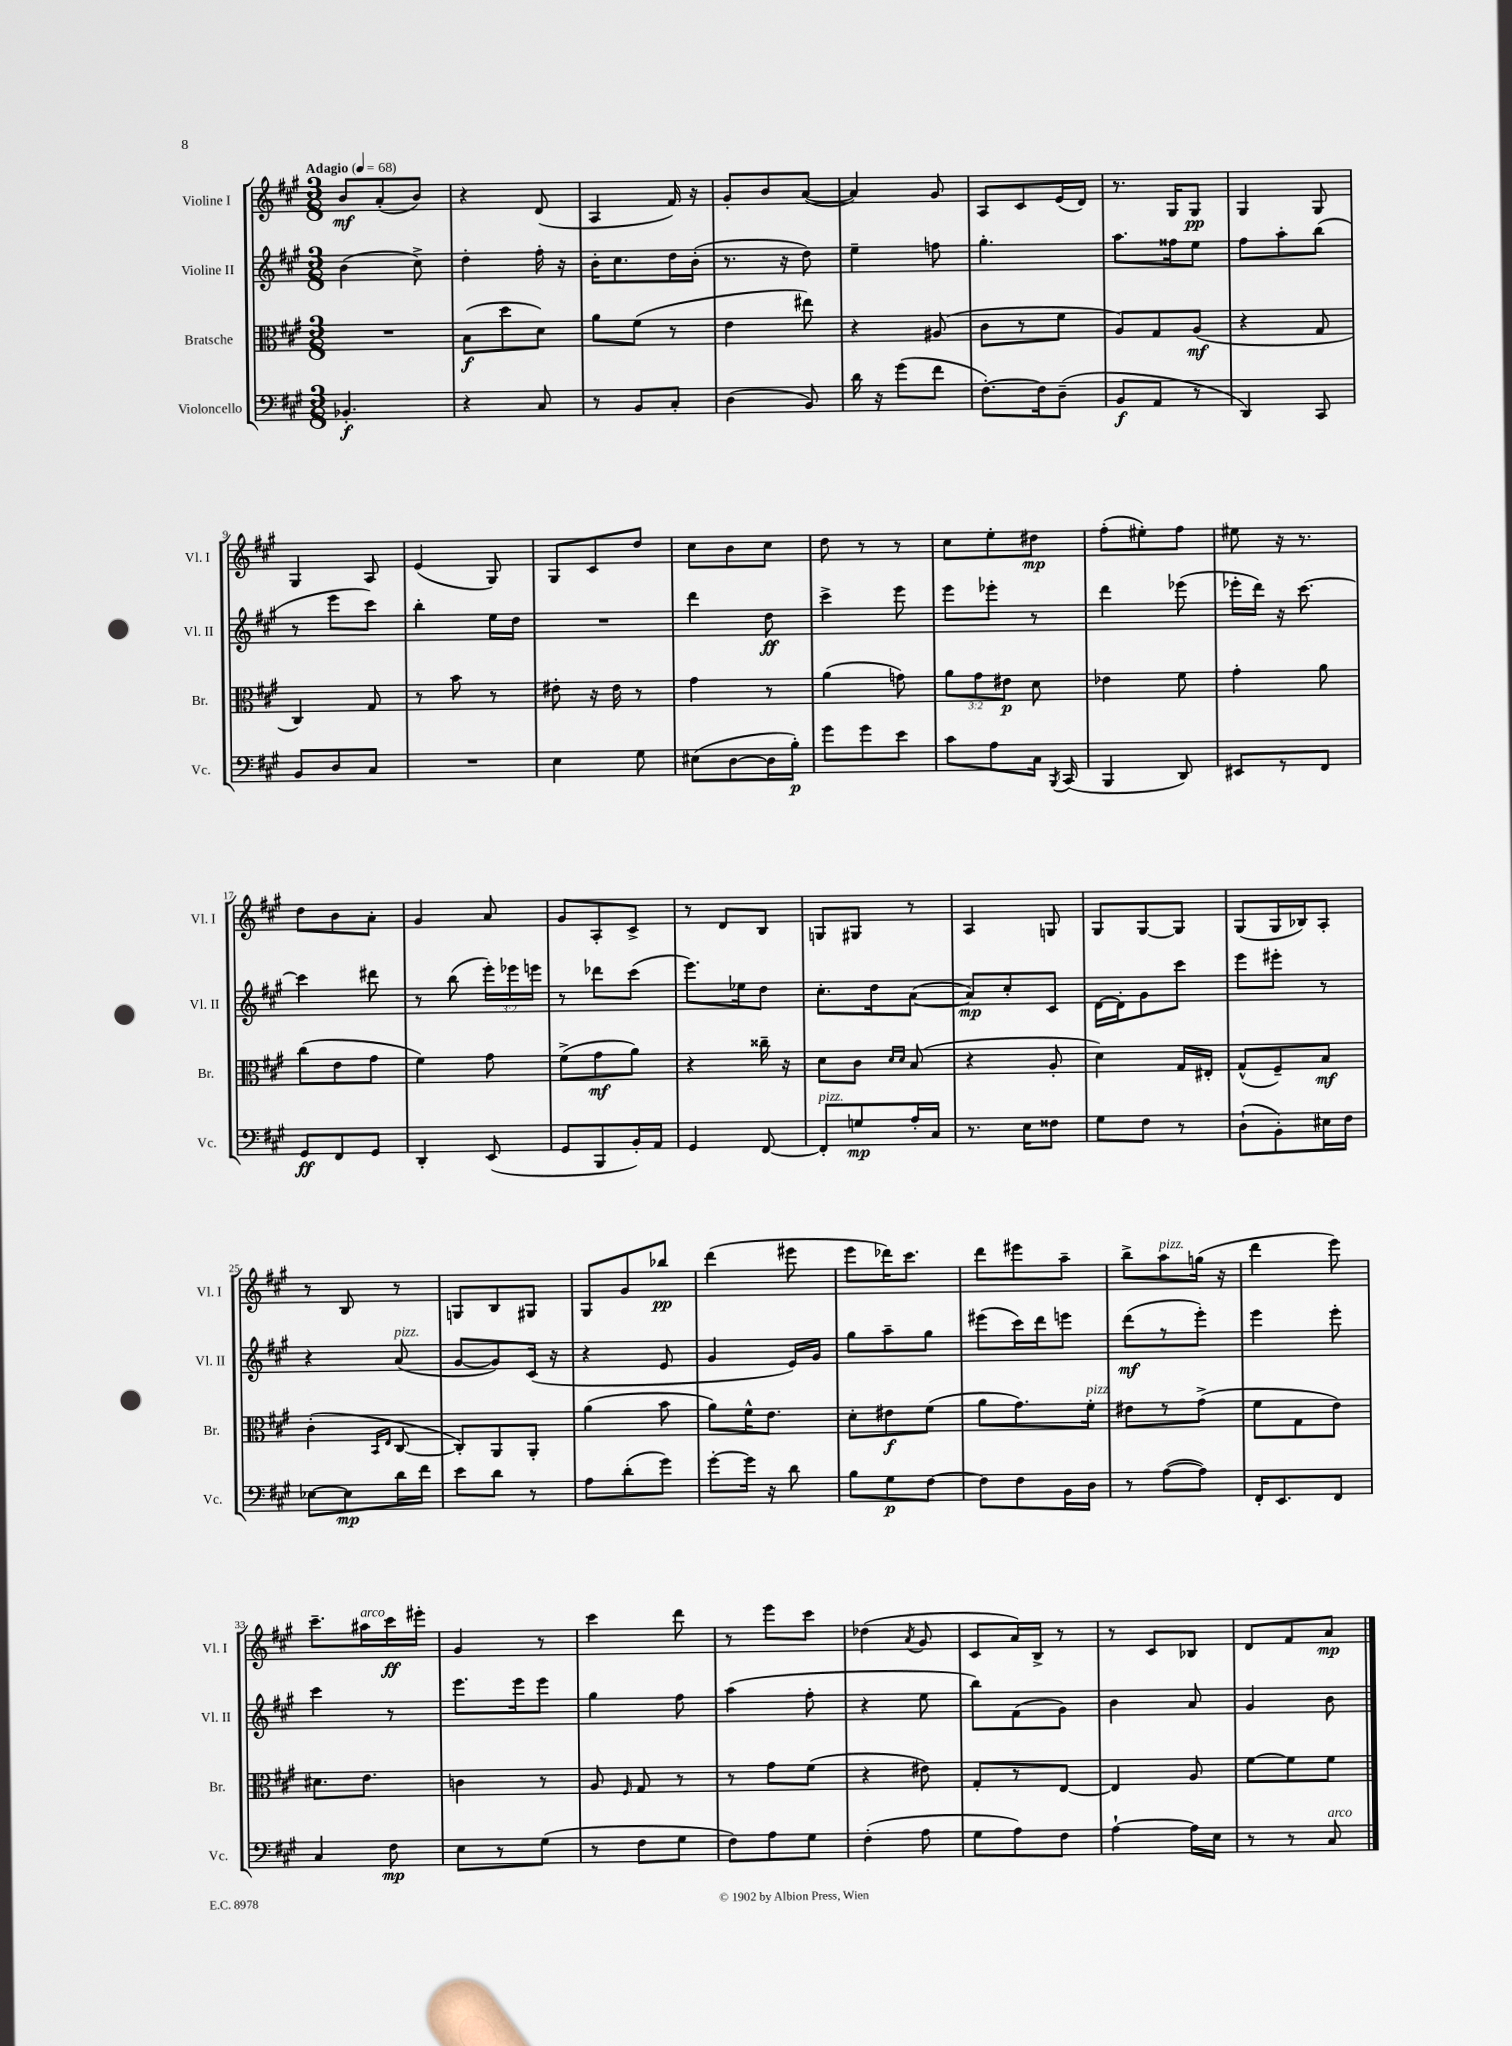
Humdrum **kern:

**kern	**dynam	**kern	**dynam	**kern	**dynam	**kern	**dynam
*part4	*part4	*part3	*part3	*part2	*part2	*part1	*part1
*staff4	*staff4	*staff3	*staff3	*staff2	*staff2	*staff1	*staff1
*I"Violoncello	*	*I"Bratsche	*	*I"Violine II	*	*I"Violine I	*
*I'Vc.	*	*I'Br.	*	*I'Vl. II	*	*I'Vl. I	*
*clefF4	*	*clefC3	*	*clefG2	*	*clefG2	*
*k[f#c#g#]	*	*k[f#c#g#]	*	*k[f#c#g#]	*	*k[f#c#g#]	*
*M3/8	*	*M3/8	*	*M3/8	*	*M3/8	*
*MM68	*	*MM68	*	*MM68	*	*MM68	*
=1	=1	=1	=1	=1	=1	=1	=1
!	!	!	!	!	!	!LO:TX:a:B:t=Adagio	!
4.BB-X'/	f	4.r	.	(4b\	.	8b/L	mf
.	.	.	.	.	.	(8a'/	.
.	.	.	.	8cc#^\)	.	8b/J)	.
=2	=2	=2	=2	=2	=2	=2	=2
4r	.	(8B\L	f	4dd'\	.	4r	.
.	.	8dd\	.	.	.	.	.
8C#/	.	8d\J)	.	16ff#'\	.	(8d/	.
.	.	.	.	16r	.	.	.
=3	=3	=3	=3	=3	=3	=3	=3
8r	.	8a\L	.	16b'\KL	.	4A/	.
.	.	.	.	8.cc#\	.	.	.
8BB/L	.	(8f#\J	.	.	.	.	.
8C#'/J	.	8r	.	16dd\L	.	16f#/)	.
.	.	.	.	(16b'\JJ	.	16r	.
=4	=4	=4	=4	=4	=4	=4	=4
(4D\	.	4e\	.	8.r	.	8g#'/L	.
.	.	.	.	.	.	8b/	.
.	.	.	.	16r	.	.	.
8BB/)	.	8ee#X\)	.	8dd\)	.	([8a/J	.
=5	=5	=5	=5	=5	=5	=5	=5
16d\	.	4r	.	4ee~\	.	4a/])	.
16r	.	.	.	.	.	.	.
(8g#\L	.	.	.	.	.	.	.
8f#\J	.	(8A#X/	.	8ffn\	.	8g#/	.
=6	=6	=6	=6	=6	=6	=6	=6
[8.F#'\L)	.	8c#\L	.	4.gg#'\	.	8A/L	.
.	.	8r	.	.	.	8c#/	.
16F#\k]	.	.	.	.	.	.	.
(8D~\J	.	8f#\J	.	.	.	(16e/L	.
.	.	.	.	.	.	16d/JJ)	.
=7	=7	=7	=7	=7	=7	=7	=7
8BB/L	f	8A/L)	.	8.aa\L	.	8.r	.
8AA/J	.	8G#/	.	.	.	.	.
.	.	.	.	16ff##X\k	.	16G#/KL	.
8r	.	(8A/J	mf	8ee\J	.	8G#/J	pp
=8	=8	=8	=8	=8	=8	=8	=8
4DD/)	.	4r	.	8ff#\L	.	4G#/	.
.	.	.	.	8aa'\	.	.	.
8CC#/	.	8G#/	.	(8bb\J	.	8G#/	.
!!LO:LB:g=z
=9	=9	=9	=9	=9	=9	=9	=9
8BB/L	.	4C#/)	.	8r	.	4G#/	.
8D/	.	.	.	8eee\L	.	.	.
8C#/J	.	8G#/	.	8ccc#\J)	.	8A/	.
=10	=10	=10	=10	=10	=10	=10	=10
4.r	.	8r	.	4bb'\	.	(4e/	.
.	.	8b\	.	.	.	.	.
.	.	8r	.	16ee\LL	.	8G#/)	.
.	.	.	.	16dd\JJ	.	.	.
=11	=11	=11	=11	=11	=11	=11	=11
4E\	.	8e#X'\	.	4.r	.	8G#/L	.
.	.	16r	.	.	.	8c#/	.
.	.	16e#\	.	.	.	.	.
8G#\	.	8r	.	.	.	8dd/J	.
=12	=12	=12	=12	=12	=12	=12	=12
(8E#X\L	.	4g#\	.	4ddd\	.	8cc#\L	.
[8D\	.	.	.	.	.	8b\	.
16D\L]	.	8r	.	8dd\	ff	8cc#\J	.
16B'\JJ)	p	.	.	.	.	.	.
=13	=13	=13	=13	=13	=13	=13	=13
8g#\L	.	(4a\	.	4ccc#^\	.	8dd\	.
8g#\	.	.	.	.	.	8r	.
8e\J	.	8gn\)	.	8eee\	.	8r	.
=14	=14	=14	=14	=14	=14	=14	=14
8c#\L	.	12a\L	.	8eee\L	.	8cc#\L	.
.	.	12g#\	.	.	.	.	.
8A\	.	.	.	8eee-X'\J	.	8ee'\	.
.	.	12e#X\J	p	.	.	.	.
16C#\Jk	.	8d\	.	8r	.	8dd#X\J	mp
8qBBB/	.	.	.	.	.	.	.
(16CC#/	.	.	.	.	.	.	.
=15	=15	=15	=15	=15	=15	=15	=15
4BBB/	.	4e-X\	.	4ddd\	.	(8ff#'\L	.
.	.	.	.	.	.	8ee#X'\)	.
8DD/)	.	8f#\	.	(8eee-X\	.	8ff#\J	.
=16	=16	=16	=16	=16	=16	=16	=16
8EE#X/L	.	4g#'\	.	16eee-X'\LL	.	8ee#X\	.
.	.	.	.	16ddd\JJ)	.	.	.
8r	.	.	.	16r	.	16r	.
.	.	.	.	[8.ccc#\	.	8.r	.
8FF#/J	.	8a\	.	.	.	.	.
!!LO:LB:g=z
=17	=17	=17	=17	=17	=17	=17	=17
8GG#/L	ff	(8cc#\L	.	4ccc#\]	.	8dd\L	.
8FF#/	.	8e\	.	.	.	8b\	.
8GG#/J	.	8g#\J	.	8ddd#X\	.	8a'\J	.
=18	=18	=18	=18	=18	=18	=18	=18
4DD'/	.	4f#\)	.	8r	.	4g#/	.
.	.	.	.	(8bb\	.	.	.
(8EE/	.	8g#\	.	24eee'\LL)	.	8a/	.
.	.	.	.	24eee-X\	.	.	.
.	.	.	.	24eeen\JJ	.	.	.
=19	=19	=19	=19	=19	=19	=19	=19
8GG#/L	.	(8f#^\L	.	8r	.	8g#/L	.
8BBB/	.	8g#\	mf	8ddd-X\L	.	8A'/	.
16BB'/L)	.	8a\J)	.	(8ccc#\J	.	8c#^/J	.
16AA/JJ	.	.	.	.	.	.	.
=20	=20	=20	=20	=20	=20	=20	=20
4GG#/	.	4r	.	8.eee\L)	.	8r	.
.	.	.	.	.	.	8d/L	.
.	.	.	.	16ee-X\k	.	.	.
[8FF#/	.	16cc##X~\	.	8dd\J	.	8B/J	.
.	.	16r	.	.	.	.	.
=21	=21	=21	=21	=21	=21	=21	=21
!LO:TX:a:i:t=pizz.	!	!	!	!	!	!	!
8FF#'/L]	.	8d\L	.	8.cc#'\L	.	8Gn/L	.
8Gn/	mp	8c#\J	.	.	.	8G#X/J	.
.	.	.	.	16dd\k	.	.	.
.	.	16qqd/LL	.	.	.	.	.
.	.	16qqd/JJ	.	.	.	.	.
16A'/L	.	(8B/	.	([8a\J	.	8r	.
16C#/JJ	.	.	.	.	.	.	.
=22	=22	=22	=22	=22	=22	=22	=22
8.r	.	4r	.	8a/L])	mp	4A/	.
.	.	.	.	8cc#'/	.	.	.
16E\KL	.	.	.	.	.	.	.
8F##X\J	.	8A'/	.	8c#/J	.	8Gn/	.
=23	=23	=23	=23	=23	=23	=23	=23
8G#\L	.	4d\)	.	[16d\LL	.	8G#/L	.
.	.	.	.	16d'\J]	.	.	.
8F#\J	.	.	.	8g#\	.	[8G#/	.
8r	.	16G#/LL	.	8ccc#\J	.	8G#/J]	.
.	.	16E#X'/JJ	.	.	.	.	.
=24	=24	=24	=24	=24	=24	=24	=24
(8D`\L	.	(8G#^^/L	.	8eee\L	.	(8G#/L	.
8BB'\)	.	8F#~/)	.	8eee#X'\J	.	16G#/L	.
.	.	.	.	.	.	16B-X/J)	.
16E#X\L	.	8B/J	mf	8r	.	8A'/J	.
16F#\JJ	.	.	.	.	.	.	.
!!LO:LB:g=z
=25	=25	=25	=25	=25	=25	=25	=25
[8E-X\L	.	(4c#'\	.	4r	.	8r	.
8E-\]	mp	.	.	.	.	8B/	.
.	.	16qqBB/LL	.	.	.	.	.
.	.	16qqE/JJ	.	.	.	.	.
!	!	!	!	!LO:TX:a:i:t=pizz.	!	!	!
16d\L	.	[8C#/	.	(8a/	.	8r	.
16f#\JJ	.	.	.	.	.	.	.
=26	=26	=26	=26	=26	=26	=26	=26
8e\L	.	8C#'/L])	.	[8g#/L	.	8Gn/L	.
8d\J	.	8AA/	.	8g#/])	.	8B/	.
8r	.	8AA'/J	.	(16c#/Jk	.	8G#X/J	.
.	.	.	.	16r	.	.	.
=27	=27	=27	=27	=27	=27	=27	=27
8A\L	.	(4a\	.	4r	.	8G#/L	.
(8d'\	.	.	.	.	.	8g#/	.
8g#\J)	.	8b\	.	8e/	.	8bb-X/J	pp
=28	=28	=28	=28	=28	=28	=28	=28
[8g#'\L	.	8a\L)	.	4g#/	.	(4ddd\	.
16g#\Jk]	.	16f#^^\K	.	.	.	.	.
16r	.	8.e\J	.	.	.	.	.
8d\	.	.	.	16e/LL)	.	8eee#X\	.
.	.	.	.	16g#/JJ	.	.	.
=29	=29	=29	=29	=29	=29	=29	=29
8B\L	.	8d'\L	.	8gg#\L	.	8eee\L	.
8G#\	p	8e#X\	f	8aa~\	.	16ddd-X\K)	.
.	.	.	.	.	.	8.ccc#\J	.
[8F#\J	.	(8f#\J	.	8gg#\J	.	.	.
=30	=30	=30	=30	=30	=30	=30	=30
8F#\L]	.	8a\L	.	(8eee#X\L	.	8ddd\L	.
8F#\	.	8.g#\)	.	16ccc#\L)	.	8eee#X\	.
.	.	.	.	16ddd\J	.	.	.
16BB\L	.	.	.	8eeen\J	.	8aa~\J	.
!	!	!LO:TX:a:i:t=pizz.	!	!	!	!	!
16D\JJ	.	16f#'\Jk	.	.	.	.	.
=31	=31	=31	=31	=31	=31	=31	=31
8r	.	8e#X\L	.	(8ddd\L	mf	8bb^\L	.
!	!	!	!	!	!	!LO:TX:a:i:t=pizz.	!
([8A\L	.	8r	.	8r	.	8aa\	.
8A\J])	.	(8g#^\J	.	8eee'\J)	.	(16ggn\Jk	.
.	.	.	.	.	.	16r	.
=32	=32	=32	=32	=32	=32	=32	=32
16FF#'/KL	.	8f#\L	.	4eee\	.	4ddd\	.
8.EE/	.	.	.	.	.	.	.
.	.	8G#\	.	.	.	.	.
8FF#/J	.	8e\J)	.	8eee'\	.	8eee\)	.
!!LO:LB:g=z
=33	=33	=33	=33	=33	=33	=33	=33
4C#/	.	8.d#X\L	.	4ccc#\	.	8.ccc#~\L	.
!	!	!	!	!	!	!LO:TX:a:i:t=arco	!
.	.	8.e\J	.	.	.	16aa#X\L	.
8F#\	mp	.	.	8r	.	16ccc#\	ff
.	.	.	.	.	.	16eee#X'\JJ	.
=34	=34	=34	=34	=34	=34	=34	=34
8E\L	.	4cn\	.	8.eee\L	.	4g#/	.
8r	.	.	.	.	.	.	.
.	.	.	.	16eee\k	.	.	.
(8G#\J	.	8r	.	8eee\J	.	8r	.
=35	=35	=35	=35	=35	=35	=35	=35
8r	.	8A/	.	4gg#\	.	4ccc#\	.
.	.	16qqF#/	.	.	.	.	.
8F#\L	.	8G#/	.	.	.	.	.
8G#\J	.	8r	.	8ff#\	.	8ddd\	.
=36	=36	=36	=36	=36	=36	=36	=36
8F#\L)	.	8r	.	(4aa\	.	8r	.
8A\	.	8g#\L	.	.	.	8eee\L	.
8G#\J	.	(8f#\J	.	8ff#'\	.	8ccc#\J	.
=37	=37	=37	=37	=37	=37	=37	=37
(4F#'\	.	4r	.	4r	.	(4dd-X\	.
.	.	.	.	.	.	8qa/	.
8A\	.	8e#X\)	.	8ee\	.	8g#/	.
=38	=38	=38	=38	=38	=38	=38	=38
8G#\L	.	8G#'/L	.	8bb\L)	.	8c#/L	.
8A\)	.	8r	.	(8f#\	.	16a/L)	.
.	.	.	.	.	.	16B^/JJ	.
8F#\J	.	[8E/J	.	8g#\J)	.	8r	.
=39	=39	=39	=39	=39	=39	=39	=39
[4A`\	.	4E/]	.	4b\	.	8r	.
.	.	.	.	.	.	8c#/L	.
16A\LL]	.	8A/	.	8a/	.	8B-X/J	.
16E\JJ	.	.	.	.	.	.	.
=40	=40	=40	=40	=40	=40	=40	=40
8r	.	[8f#\L	.	4g#/	.	8d/L	.
8r	.	8f#\]	.	.	.	8f#/	.
!LO:TX:a:i:t=arco	!	!	!	!	!	!	!
8C#/	.	8f#\J	.	8b\	.	8a/J	mp
==	==	==	==	==	==	==	==
*-	*-	*-	*-	*-	*-	*-	*-
